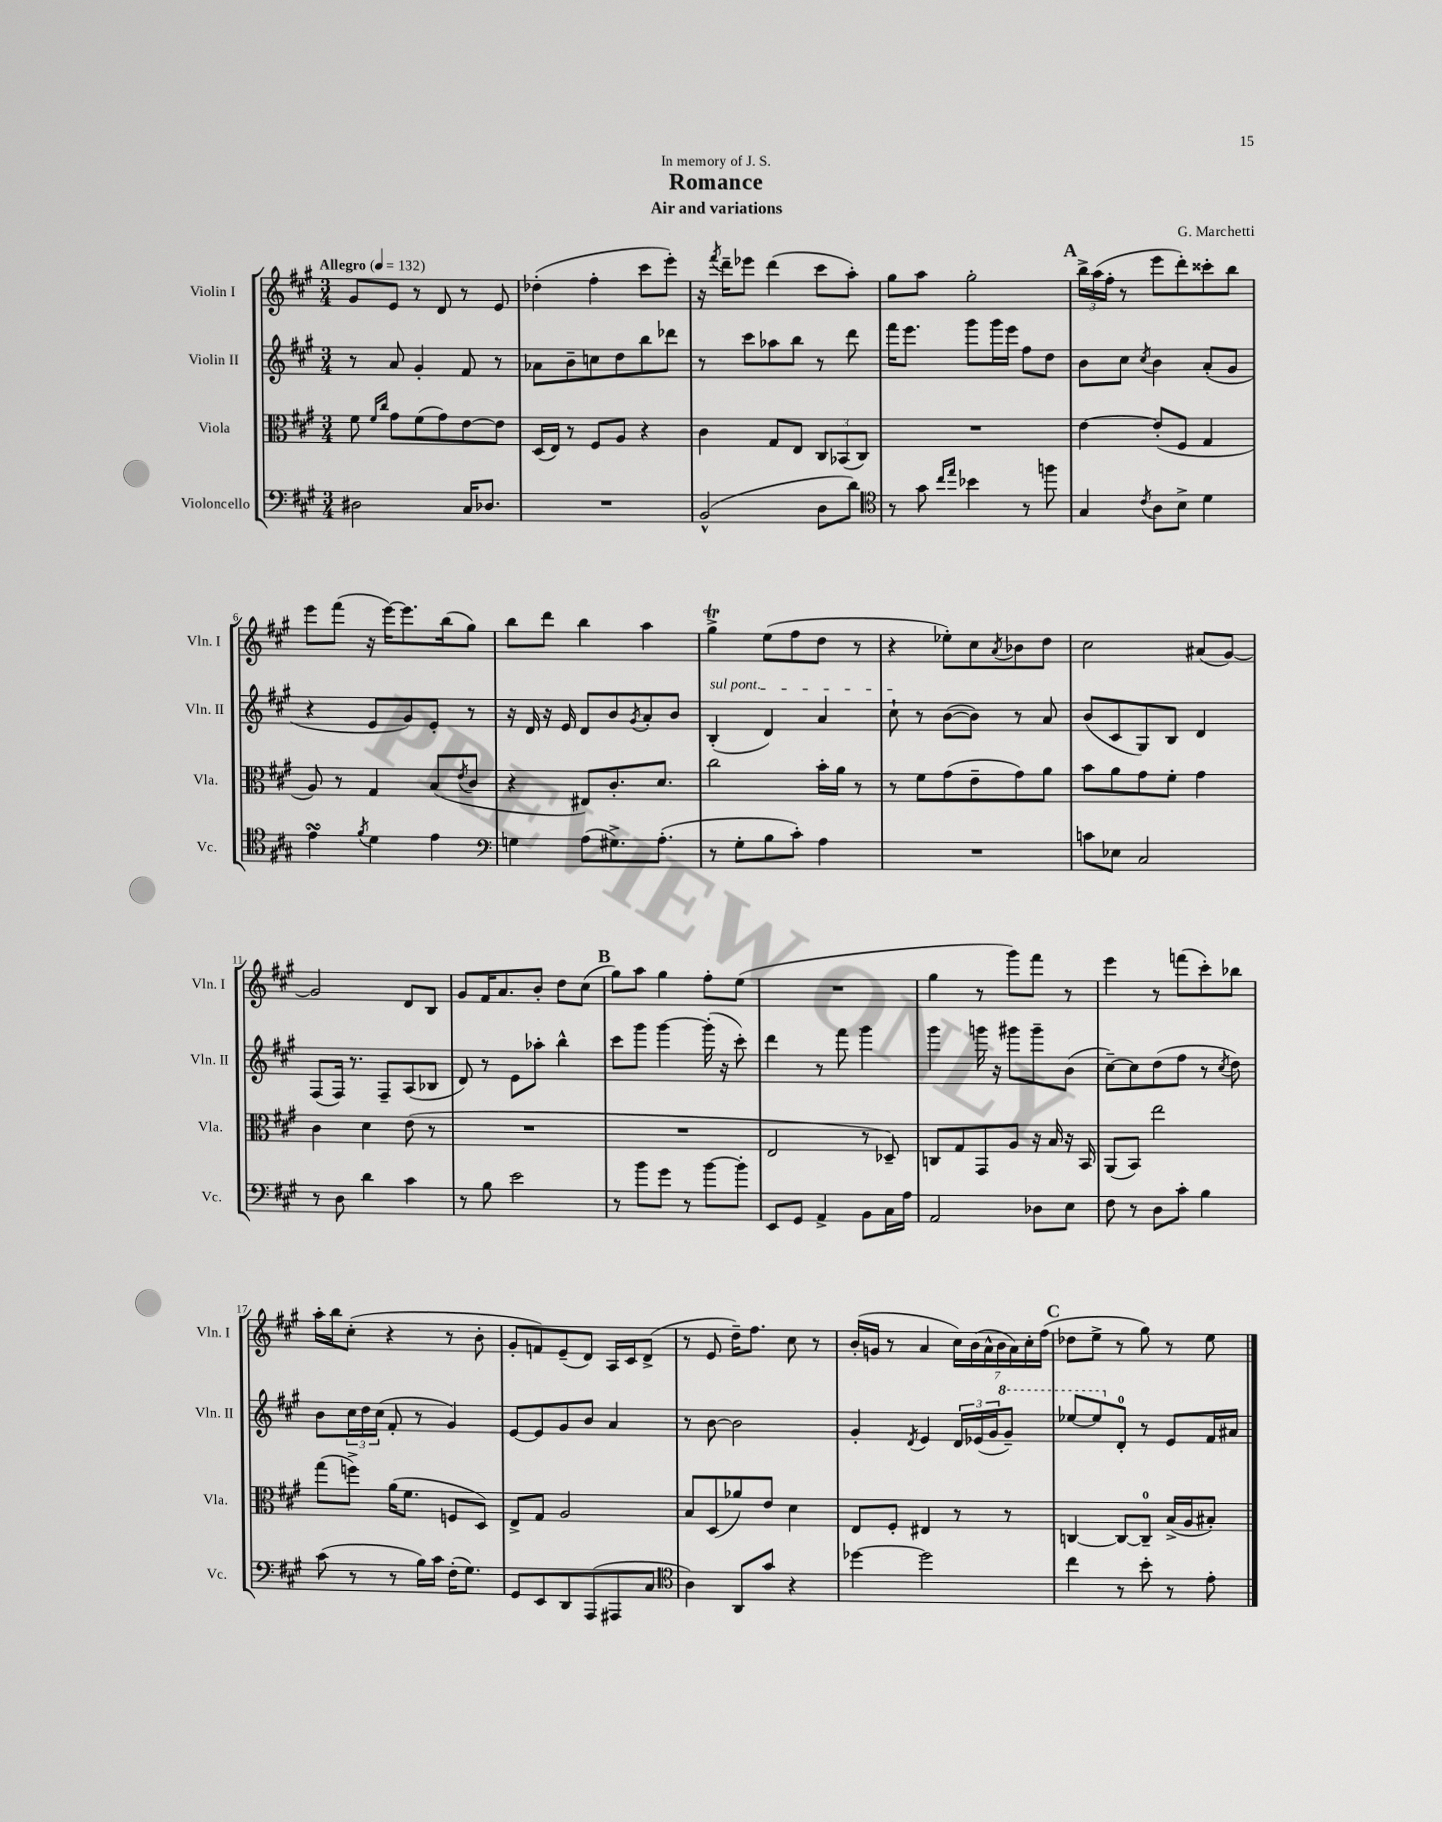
\header { title = "Romance" composer = "G. Marchetti" subtitle = "Air and variations" dedication = "In memory of J. S." }
<<
\new StaffGroup <<
\new Staff = "s0" \with { instrumentName = "Violin I" shortInstrumentName = "Vln. I" } {
    \clef treble \key a \major \numericTimeSignature \time 3/4 \tempo "Allegro" 4 = 132
    gis'8 e'8 r8 d'8 r8 e'8 |
    des''4-.( fis''4-. cis'''8 e'''8-.) |
    r16 \acciaccatura { fis'''8 } d'''16-- ees'''8 d'''4( cis'''8 a''8-.) |
    gis''8 a''8 gis''2-. |
    \mark \markup { \bold "A" } \tuplet 3/2 { b''16-> a''16( fis''16-. } r8 e'''8 d'''8-.) cisis'''8-. b''8 |
    e'''8 fis'''8( r16 e'''16~) e'''8. b''16( gis''8) |
    b''8 d'''8 b''4 a''4 |
    gis''4->\trill e''8( fis''8 d''8 r8 |
    r4 ees''8-.) cis''8 \acciaccatura { a'8 } bes'8 d''8 |
    cis''2 ais'8( gis'8~) |
    gis'2 d'8 b8 |
    gis'8 fis'16 a'8. b'8-. d''8 cis''8( |
    \mark \markup { \bold "B" } gis''8) a''8 gis''4 fis''8-. e''8( |
    R2. |
    gis''4 r8 gis'''8) fis'''8 r8 |
    e'''4 r8 f'''8( cis'''8-.) bes''8 |
    a''16-. b''16 cis''8-.( r4 r8 b'8-. |
    gis'8-. f'8) e'8--( d'8) a16 cis'16 d'8->( |
    r8 e'8 d''16--) fis''8. cis''8 r8 |
    b'16-.( g'16 r8 a'4 \tuplet 7/4 { cis''16) b'16( a'16-^ b'16 a'16) cis''16-. fis''16( } |
    \mark \markup { \bold "C" } des''8 e''8-> r8 gis''8) r8 e''8 \bar "|." |
}
\new Staff = "s1" \with { instrumentName = "Violin II" shortInstrumentName = "Vln. II" } {
    \clef treble \key a \major \numericTimeSignature \time 3/4
    r8 a'8 gis'4-. fis'8 r8 |
    aes'8 b'8-- c''8 d''8 b''8 des'''8 |
    r8 cis'''8 aes''8 b''8 r8 d'''8 |
    fis'''16 e'''8. gis'''8 gis'''16 e'''16 fis''8 d''8 |
    \mark \markup { \bold "A" } b'8 cis''8 \acciaccatura { cis''8 } b'4 a'8-.( gis'8 |
    r4 e'8 gis'8) e'8-. r8 |
    r16 d'16 r16 e'16 d'8 b'8 \acciaccatura { gis'8 } a'8-. b'8 |
    \once \override TextSpanner.bound-details.left.text = \markup { \italic "sul pont." } b4-.\startTextSpan( d'4) a'4 |
    cis''8-!\stopTextSpan r8 b'8~( b'8) r8 a'8 |
    b'8( cis'8 gis8) b8 d'4 |
    fis8( fis16) r8. fis8-- a8( bes8 |
    d'8) r8 e'8 aes''8-. b''4-^ |
    \mark \markup { \bold "B" } cis'''8 gis'''8 gis'''4~ gis'''16-.( r16 cis'''8-.) |
    d'''4 r8 fis'''8 gis'''4 |
    gis'''4 g'''16 r16 gis'''8 gis'''8-- b'8( |
    cis''8~--) cis''8 d''8( fis''8 r8 \acciaccatura { cis''8 } d''8) |
    b'8 \tuplet 3/2 { cis''16 d''16 cis''16( } fis'8-. r8 gis'4) |
    e'8~ e'8 gis'8 b'8 a'4 |
    r8 b'8~ b'2 |
    gis'4-. \acciaccatura { d'8 } e'4 \tuplet 3/2 { d'16 ees'16( gis'16 } \ottava #1 gis''8--) |
    \mark \markup { \bold "C" } ees'''8~ ees'''8 \ottava #0 d'8-0-. r8 e'8 fis'16 ais'16 \bar "|." |
}
\new Staff = "s2" \with { instrumentName = "Viola" shortInstrumentName = "Vla." } {
    \clef alto \key a \major \numericTimeSignature \time 3/4
    fis'8 \grace { fis'16 cis''16 } gis'8 fis'8( gis'8) e'8~ e'8 |
    d16( e16) r8 fis8 a8 r4 |
    cis'4 gis8 e8 \tuplet 3/2 { cis8 bes,8( cis8) } |
    R2. |
    \mark \markup { \bold "A" } e'4~ e'8-.( fis8 gis4 |
    a8) r8 gis4 b8( \acciaccatura { e'8 } cis'8 |
    r4 eis8) cis'8.-. d'8. |
    cis''2 b'16-. a'16 r8 |
    r8 fis'8 gis'8( e'8-- gis'8) a'8 |
    b'8 a'8 gis'8 fis'8-. gis'4 |
    cis'4 d'4 e'8( r8 |
    R2. |
    \mark \markup { \bold "B" } R2. |
    e2 r8 des8--) |
    c8 gis8 gis,8 a8 r16 b16 r16 b,16 |
    a,8( b,8) e''2 |
    gis''8( f''8->) a'16( fis'8. f8 d8) |
    e8-> gis8 a2 |
    b8 d8( aes'8) e'8 d'4 |
    e8 fis8-. eis4 r8 r8 |
    \mark \markup { \bold "C" } c4~ c8~ c8-0-- b16->( a16 bis8-.) \bar "|." |
}
\new Staff = "s3" \with { instrumentName = "Violoncello" shortInstrumentName = "Vc." } {
    \clef bass \key a \major \numericTimeSignature \time 3/4
    dis2 cis16 des8. |
    R2. |
    b,2-^( d8 d'8) |
    \clef tenor r8 gis'8 \grace { cis''16 e''16 } bes'4 r8 f''8 |
    \mark \markup { \bold "A" } gis4 \acciaccatura { cis'8 } a8 b8-> d'4 |
    e'4\turn \acciaccatura { fis'8 } d'4 e'4 |
    \clef bass g4 a8( gis8.->) a8.-.( |
    r8 gis8-. b8 cis'8-.) a4 |
    R2. |
    c'8 ees8 cis2 |
    r8 d8 d'4 cis'4 |
    r8 b8 e'2 |
    \mark \markup { \bold "B" } r8 b'8 gis'8 r8 b'8~ b'8-. |
    e,8 gis,8 a,4-> b,8 cis16 a16 |
    a,2 des8 e8 |
    fis8 r8 d8 cis'8-. b4 |
    cis'8( r8 r8 b16) cis'16 fis16-.( gis8.) |
    gis,8 e,8 d,8 a,,8( ais,,8 cis8 |
    \clef tenor a4) a,8 gis'8 r4 |
    des''4~ des''2 |
    \mark \markup { \bold "C" } cis''4 r8 b'8-. r8 e'8-. \bar "|." |
}
>>
>>
